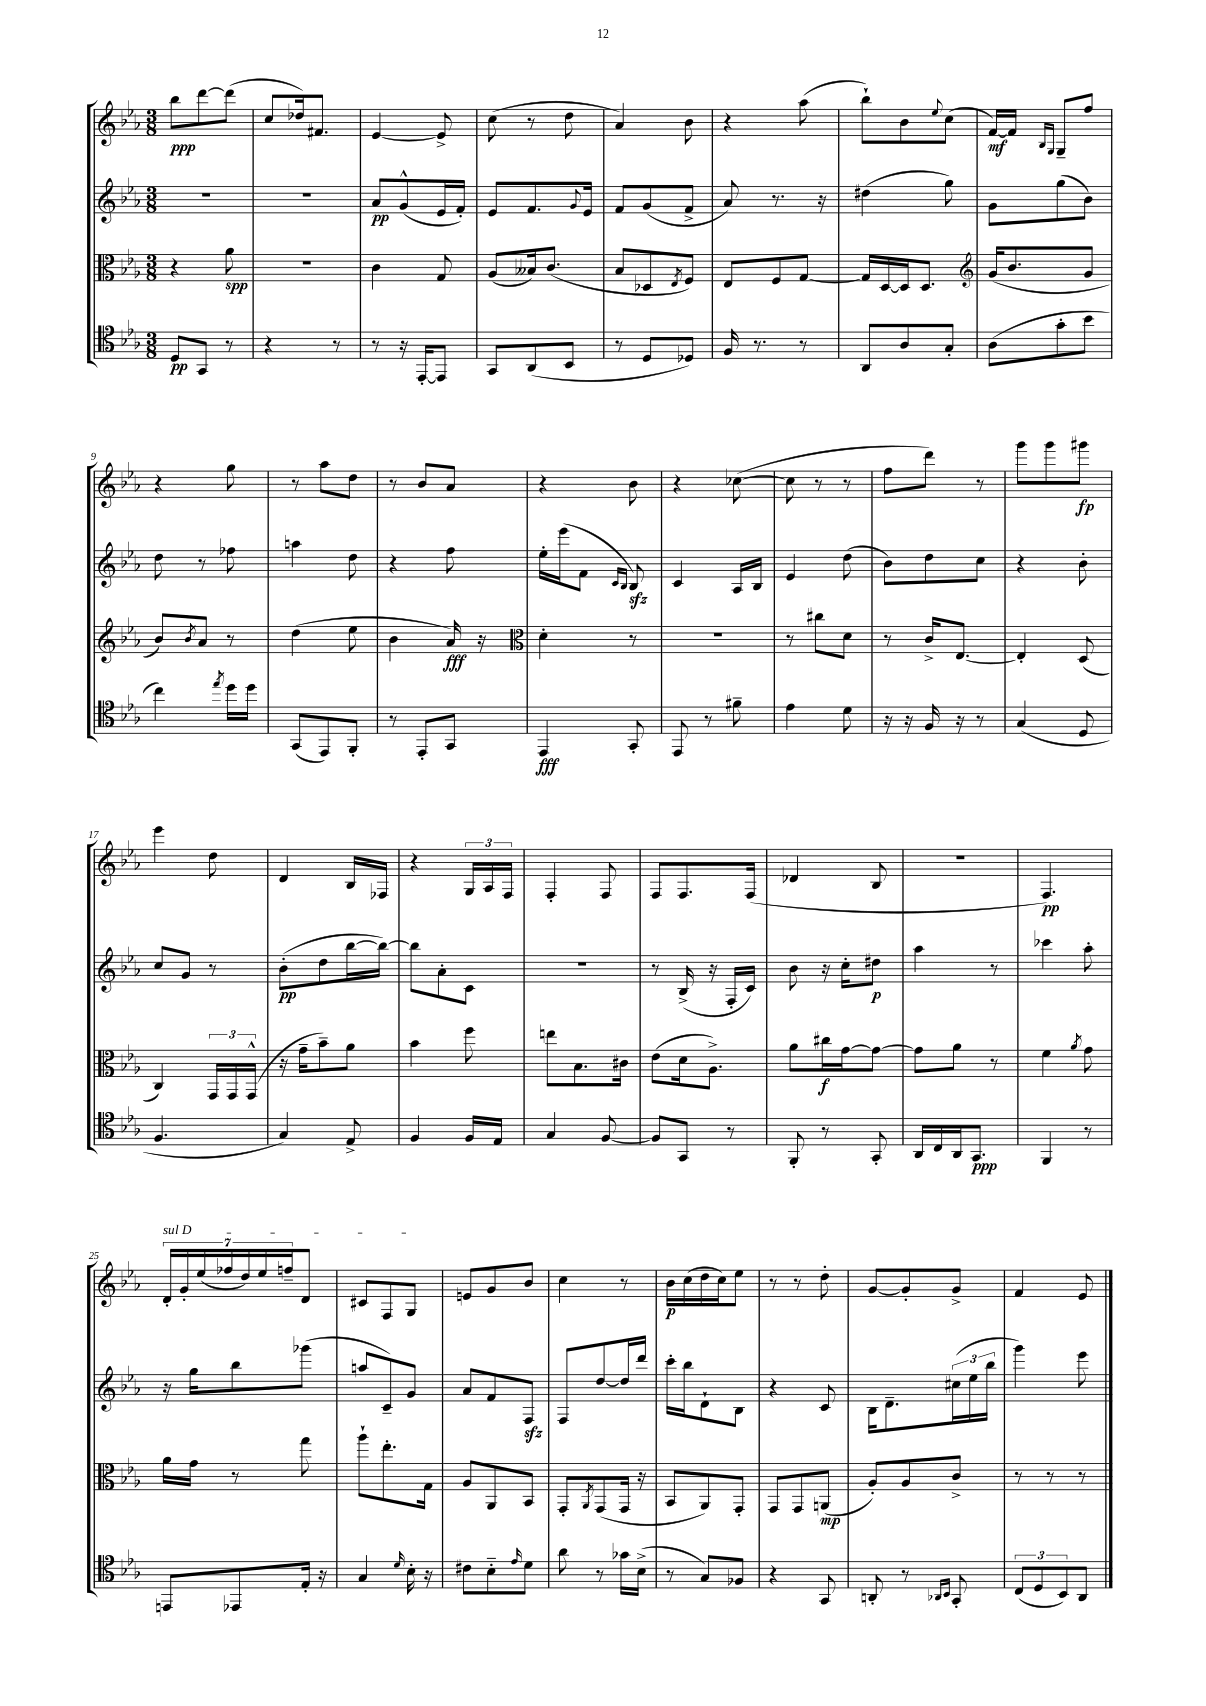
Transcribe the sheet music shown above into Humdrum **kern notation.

**kern	**kern	**kern	**kern
*staff4	*staff3	*staff2	*staff1
*clefC4	*clefC3	*clefG2	*clefG2
*k[b-e-a-]	*k[b-e-a-]	*k[b-e-a-]	*k[b-e-a-]
*M3/8	*M3/8	*M3/8	*M3/8
8D/L	4r	4.r	8bb-\L
8GG/J	.	.	[8ddd\
8r	8a-\	.	(8ddd\]J
=	=	=	=
4r	4.r	4.r	8cc/L
.	.	.	16dd-/k)
.	.	.	8.f#/J
8r	.	.	.
=	=	=	=
8r	4c\	8a-/L	[4e-/
16r	.	(8g^^/	.
[16EE-'/LK	.	.	.
8EE-/]J	8G/	16e-/L	8e-^/]
.	.	16f'/JJ)	.
=	=	=	=
8GG/L	(8A-/L	8e-/L	(8cc\
(8AA-/	16B--/k)	8.f/	8r
.	(8.c/J	.	.
8BB-/J	.	.	8dd\
.	.	8qqg/	.
.	.	16e-/Jk	.
=	=	=	=
8r	8B-/L	8f/L	4a-/)
8D/L	8D-/	(8g/	.
.	8qE-/	.	.
8D-/J)	8F/J)	8f^/J	8b-\
=	=	=	=
16F/	8E-/L	8a-/)	4r
8.r	.	.	.
.	8F/	8.r	.
8r	[8G/J	.	(8aa-\
.	.	16r	.
=	=	=	=
8AA-/L	16G/]LL	(4dd#\	8bb-`\L)
.	[16D/	.	.
8A-/	16D/]J	.	8b-\
.	8.D/J	.	.
.	.	.	8qqee-/
8G'/J	.	8gg\)	(8cc\J
=	=	=	=
*	*clefG2	*	*
(8A-\L	(16g/LK	8g\L	[16f/LL)
.	8.b-/	.	16f/]JJ
.	.	.	16qqB-/LL
.	.	.	16qqG/JJ
8g'\	.	(8gg\	8G~/L
8b-\J	8g/J	8b-\J)	8ff/J
=	=	=	=
4cc\)	8b-/L)	8dd\	4r
.	8qb-/	.	.
.	8a-/J	8r	.
8qee-/	.	.	.
16dd\LL	8r	8ff-\	8gg\
16dd\JJ	.	.	.
=	=	=	=
(8GG/L	(4dd\	4aa\	8r
8EE-/)	.	.	8aa-\L
8FF'/J	8ee-\	8dd\	8dd\J
=	=	=	=
8r	4b-\	4r	8r
8EE-'/L	.	.	8b-/L
8GG/J	16a-/)	8ff\	8a-/J
.	16r	.	.
=	=	=	=
*	*clefC3	*	*
4EE-/	4d'\	16ee-'\LL	4r
.	.	(16eee-\J	.
.	.	8f\J	.
.	.	16qqc/LL	.
.	.	16qqB-/JJ	.
8GG'/	8r	8B-/)	8b-\
=	=	=	=
8EE-/	4.r	4c/	4r
8r	.	.	.
8f#~\	.	16A-/LL	([8cc-\
.	.	16B-/JJ	.
=	=	=	=
4e-\	8r	4e-/	8cc-\]
.	8cc#\L	.	8r
8d\	8d\J	(8dd\	8r
=	=	=	=
16r	8r	8b-\L)	8ff\L
16r	.	.	.
16F/	16c^/LK	8dd\	8ddd\J)
16r	[8.E-/J	.	.
8r	.	8cc\J	8r
=	=	=	=
(4G/	4E-'/]	4r	8ggg\L
.	.	.	8ggg\
8D/	(8D/	8b-'\	8ggg#\J
=	=	=	=
4.F/	4C/)	8cc/L	4eee-\
.	.	8g/J	.
.	24GG/LL	8r	8dd\
.	24GG/	.	.
.	(24GG^^/JJ	.	.
=	=	=	=
4G/)	16r	(8b-'\L	4d/
.	16g~\LK	.	.
.	8b-~\)	8dd\	.
8E-^/	8a-\J	[16bb-\L	16B-/LL
.	.	16bb-\_JJ)	16F-/JJ
=	=	=	=
4F/	4b-\	8bb-\]L	4r
.	.	8a-'\	.
16F/LL	8ff\	8c\J	24G/LL
.	.	.	24A-/
16E-/JJ	.	.	.
.	.	.	24F/JJ
=	=	=	=
4G/	8ee\L	4.r	4F'/
.	8.B-\	.	.
[8F/	.	.	8F/
.	16c#\Jk	.	.
=	=	=	=
8F/]L	(8e-\L	8r	8F/L
8GG/J	16d\k	(16B-^/	8.F/
.	8.A-^\J)	16r	.
8r	.	16F'/LL	.
.	.	16c/JJ)	(16F/Jk
=	=	=	=
8FF'/	8a-\L	8b-\	4d-/
8r	16cc#\L	16r	.
.	[16g\J	16cc'\LK	.
8GG'/	8g\_J	8dd#\J	8B-/
=	=	=	=
16AA-/LL	8g\]L	4aa-\	4.r
16C/	.	.	.
16AA-/J	8a-\J	.	.
8.GG/J	.	.	.
.	8r	8r	.
=	=	=	=
4FF/	4f\	4ccc-\	4.F/)
.	8qa-/	.	.
8r	8g\	8aa-'\	.
=	=	=	=
8EE/L	16a-\LL	16r	28d'/LL
.	.	.	28g'/
.	16g\JJ	16gg\LK	.
.	.	.	(28ee-/
.	.	.	28ff-/
8EE-/	8r	8bb-\	.
.	.	.	28dd/)
.	.	.	28ee-/
.	.	.	28ff~/J
16E-'/Jk	8gg\	(8ggg-\J	8d/J
16r	.	.	.
=	=	=	=
4G/	8aa-`\L	8aa/L	8c#/L
.	8.ee-'\	8c~/)	8F/
16qqd/	.	.	.
16B-'\	.	8g/J	8G/J
16r	16G\Jk	.	.
=	=	=	=
8c#\L	8A-/L	8a-/L	8e/L
8B-'~\	8AA-/	8f/	8g/
16qqe-/	.	.	.
8d\J	8BB-/J	8F/J	8b-/J
=	=	=	=
8a-\	8GG'/L	8F/L	4cc\
.	8qAA-/	.	.
8r	(8GG/	[8dd/	.
16g-\LL	16GG/Jk	16dd/]L	8r
(16B-^\JJ	16r	16ddd/JJ	.
=	=	=	=
8r	8BB-/L	16ccc'\LL	16b-\LL
.	.	16bb-\J	(16cc\
8G/L)	8AA-/)	8d`\	16dd\
.	.	.	16cc\J)
8F-/J	8GG'/J	8B-\J	8ee-\J
=	=	=	=
4r	8GG/L	4r	8r
.	8GG/	.	8r
8GG/	(8AA/J	8c/	8dd'\
=	=	=	=
8AA'/	8A-'/L)	16B-\LK	[8g/L
.	.	8.d~\	.
8r	8A-/	.	8g'/]
16qqAA-/LL	.	.	.
16qqBB-/JJ	.	.	.
8GG'/	8c^/J	(24cc#\L	8g^/J
.	.	24ee-\	.
.	.	24bb-\JJ	.
=	=	=	=
(12C/L	8r	4ggg\)	4f/
12D/	.	.	.
.	8r	.	.
12BB-/)	.	.	.
8AA-/J	8r	8eee-\	8e-/
==	==	==	==
*-	*-	*-	*-
